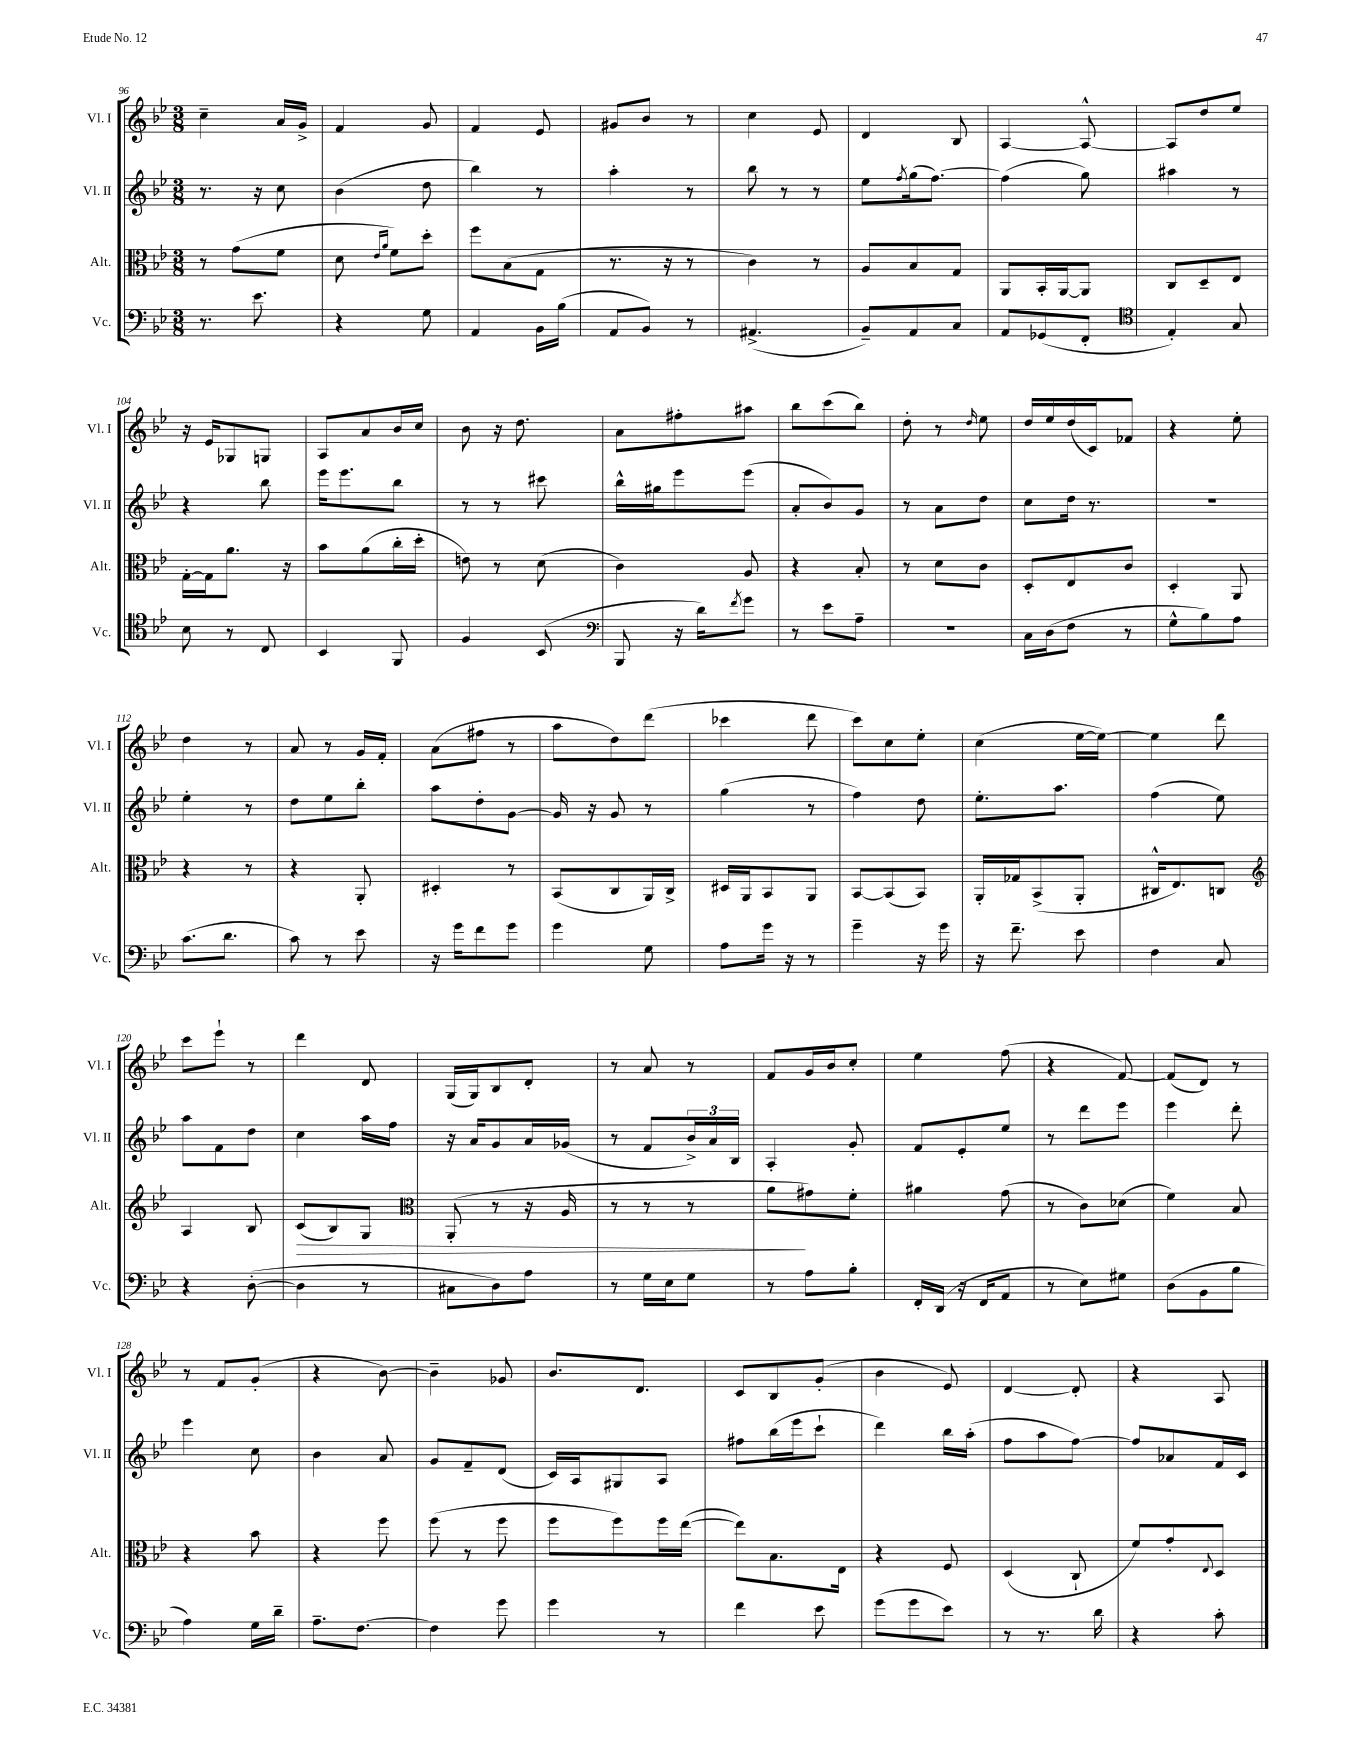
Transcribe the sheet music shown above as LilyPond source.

<<
\new StaffGroup <<
\new Staff = "s0" \with { instrumentName = "Vl. I" shortInstrumentName = "Vl. I" } {
    \clef treble \key bes \major \numericTimeSignature \time 3/8
    c''4-- a'16 g'16-> |
    f'4 g'8 |
    f'4 ees'8 |
    gis'8 bes'8 r8 |
    c''4 ees'8 |
    d'4 bes8 |
    a4~ a8~-^ |
    a8 d''8 ees''8 |
    r16 ees'16 ges8 g8 |
    a8 a'8 bes'16 c''16 |
    bes'8 r16 d''8. |
    a'8 fis''8-. ais''8 |
    bes''8 c'''8( bes''8) |
    d''8-. r8 \grace { d''16 } ees''8 |
    d''16 ees''16 d''16( c'16) fes'8 |
    r4 ees''8-. |
    d''4 r8 |
    a'8 r8 g'16 f'16-. |
    a'8( fis''8 r8 |
    a''8 d''8) d'''8( |
    ces'''4 d'''8 |
    c'''8) c''8 ees''8-. |
    c''4( ees''16~ ees''16~) |
    ees''4 d'''8 |
    c'''8 ees'''8-! r8 |
    d'''4 d'8 |
    g16( g16) bes8 d'8-. |
    r8 a'8 r8 |
    f'8 g'16 bes'16 c''8-. |
    ees''4 f''8( |
    r4 f'8~) |
    f'8( d'8) r8 |
    r8 f'8 g'8-.( |
    r4 bes'8~) |
    bes'4-- ges'8 |
    bes'8. d'8. |
    c'8 bes8 g'8-.( |
    bes'4 ees'8) |
    d'4~ d'8-. |
    r4 a8 \bar "|." |
}
\new Staff = "s1" \with { instrumentName = "Vl. II" shortInstrumentName = "Vl. II" } {
    \clef treble \key bes \major \numericTimeSignature \time 3/8
    r8. r16 c''8 |
    bes'4( d''8 |
    bes''4) r8 |
    a''4-. r8 |
    bes''8 r8 r8 |
    ees''8 \acciaccatura { f''8 } g''16( f''8.~) |
    f''4( g''8) |
    ais''4 r8 |
    r4 bes''8 |
    ees'''16 ees'''8. bes''8 |
    r8 r8 cis'''8 |
    bes''16-^ gis''16 ees'''8 ees'''8( |
    a'8-. bes'8) g'8 |
    r8 a'8 d''8 |
    c''8 d''16 r8. |
    R4. |
    ees''4-. r8 |
    d''8 ees''8 bes''8-. |
    a''8 d''8-. g'8~ |
    g'16 r16 g'8 r8 |
    g''4( r8 |
    f''4) d''8 |
    ees''8.-. a''8. |
    f''4( ees''8) |
    a''8 f'8 d''8 |
    c''4 a''16 f''16 |
    r16 a'16 g'8 a'16 ges'16( |
    r8 f'8 \tuplet 3/2 { bes'16->) a'16 bes16 } |
    a4-. g'8-. |
    f'8 ees'8-. ees''8 |
    r8 d'''8 ees'''8 |
    ees'''4 d'''8-. |
    ees'''4 c''8 |
    bes'4 a'8 |
    g'8 f'8-- d'8( |
    c'16) a16 gis8 a8 |
    fis''8 bes''16( ees'''16 c'''8-! |
    d'''4) bes''16 a''16-.( |
    f''8 a''8 f''8~) |
    f''8 aes'8 f'16 c'16 \bar "|." |
}
\new Staff = "s2" \with { instrumentName = "Alt." shortInstrumentName = "Alt." } {
    \clef alto \key bes \major \numericTimeSignature \time 3/8
    r8 g'8( f'8 |
    d'8 \grace { ees'16 a'16 } f'8) d''8-. |
    f''8 bes8( g8 |
    r8. r16 r8 |
    c'4) r8 |
    a8 bes8 g8 |
    a,8 bes,16-. a,16~ a,8 |
    c8 d8-- ees8 |
    g16~-. g16 a'8. r16 |
    bes'8 a'8( c''16-. d''16-. |
    e'8) r8 d'8( |
    c'4) a8 |
    r4 bes8-. |
    r8 d'8 c'8 |
    d8-. ees8 c'8 |
    d4-. a,8 |
    r4 r8 |
    r4 a,8-. |
    dis4-. r8 |
    bes,8( c8 a,16) c16-> |
    dis16 a,16 bes,8 a,8 |
    bes,8~ bes,8( bes,8) |
    a,16-. ges16 bes,8->( a,8-. |
    cis16-^ ees8.) c8 |
    \clef treble a4 bes8 |
    c'8\>( bes8) g8 |
    \clef alto a,8-.( r8 r16 a16 |
    r8 r8 r8 |
    a'8\! gis'8) f'8-. |
    ais'4 g'8( |
    r8 c'8) des'8( |
    f'4) bes8 |
    r4 bes'8 |
    r4 f''8 |
    f''8( r8 f''8 |
    f''8 f''8) f''16 ees''16~( |
    ees''8) bes8. ees16 |
    r4 f8 |
    d4( c8-! |
    f'8) g'8-. \appoggiatura { ees8 } d8 \bar "|." |
}
\new Staff = "s3" \with { instrumentName = "Vc." shortInstrumentName = "Vc." } {
    \clef bass \key bes \major \numericTimeSignature \time 3/8
    r8. ees'8. |
    r4 g8 |
    a,4 bes,16 bes16( |
    a,8 bes,8) r8 |
    ais,4.->( |
    bes,8--) a,8 c8 |
    a,8 ges,8( f,8-. |
    \clef tenor ees4-.) g8 |
    bes8 r8 c8 |
    bes,4 f,8 |
    f4 bes,8( |
    \clef bass bes,,8 r16 d'16) \acciaccatura { f'8 } g'8 |
    r8 ees'8 a8-- |
    R4. |
    c16 d16( f8 r8 |
    g8-^ bes8) a8 |
    c'8.( d'8. |
    c'8) r8 ees'8 |
    r16 g'16 f'8 g'8 |
    g'4 g8 |
    a8 g'16 r16 r8 |
    g'4-- r16 g'16 |
    r16 f'8.-- ees'8 |
    f4 c8 |
    r4 d8~-.( |
    d4 r8 |
    cis8 d8) a8 |
    r8 g16 ees16 g8 |
    r8 a8 bes8-. |
    f,16-. d,16( r16 f,16 a,8 |
    r8 ees8) gis8 |
    d8( bes,8 bes8 |
    a4) g16 d'16-- |
    a8.-- f8.~ |
    f4 g'8 |
    g'4 r8 |
    f'4 ees'8 |
    g'8( g'8 ees'8) |
    r8 r8. d'16 |
    r4 c'8-. \bar "|." |
}
>>
>>
\layout { \context { \Score currentBarNumber = #96 } }
